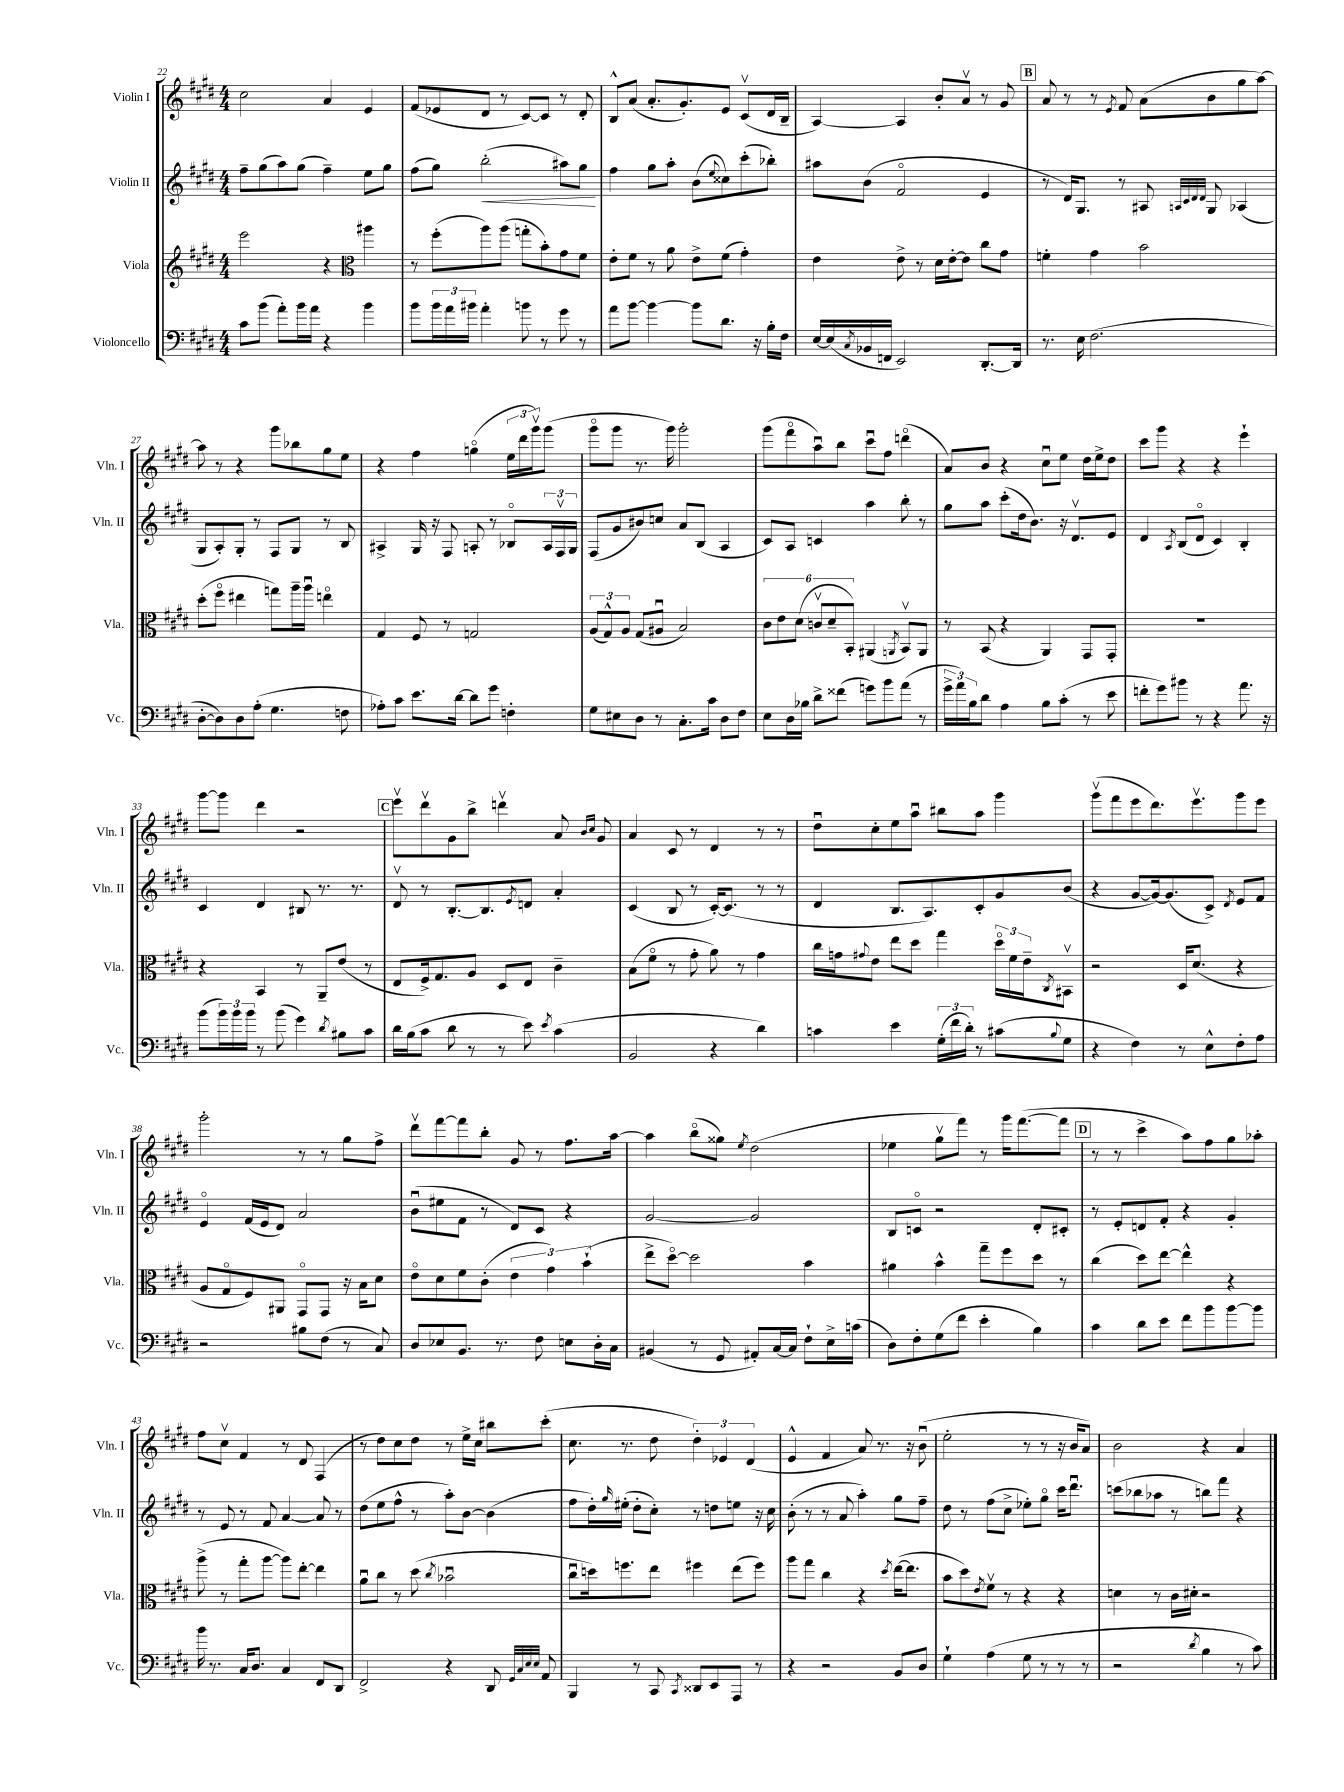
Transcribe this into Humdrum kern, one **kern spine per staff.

**kern	**kern	**kern	**kern
*staff4	*staff3	*staff2	*staff1
*clefF4	*clefG2	*clefG2	*clefG2
*k[f#c#g#d#]	*k[f#c#g#d#]	*k[f#c#g#d#]	*k[f#c#g#d#]
*M4/4	*M4/4	*M4/4	*M4/4
8c#	2eee	8ff#~	2cc#
(8b	.	(8gg#	.
8a')	.	8aa)	.
16b	.	(8gg#	.
16a	.	.	.
4r	4r	4ff#~)	4a
*	*clefC3	*	*
4b	4aa#	8ee	4e
.	.	8gg#	.
=	=	=	=
8b	8r	(8ff#	(8f#
24b	(8ff#'	8gg#)	8e-
24a	.	.	.
24b#	.	.	.
4a'	8aa)	(2bb'	8d#
.	(8aa	.	8r
8b	8gg'	.	[8c#)
8r	8b')	.	8c#]
8g#	8g#	8aa#)	8r
8r	8f#	8gg#	8d#'
=	=	=	=
8a	8e'	4ff#	8B^^
[8b	8f#	.	(8a
4b_	8r	8gg#	8.a'
.	8a	8aa'	.
.	.	.	8.g#')
8b]	8e^	(8b	.
.	.	8qqee	.
8.d#	(8f#	8cc##)	8e
.	4g#')	(8ccc#'	(8c#v
16r	.	.	.
16B'	.	8bb-')	16d#
16F#	.	.	16B~
=	=	=	=
[16E	4e	8aa#	[4A)
(16E]	.	.	.
8qC#	.	.	.
16BB-	.	(8b	.
16FF	.	.	.
2EE)	8e^	2f#o	4A]
.	8r	.	.
.	16d#	.	8b'
.	[16e'	.	.
.	8e]	.	8av
[8.DD#'	8cc#	4e	8r
.	8g#	.	8g#
16DD#]	.	.	.
=	=	=	=
8.r	4f'	8r	8a
.	.	16d#)	8r
16E	.	8.G#	.
(2.F#	4g#	.	8r
.	.	.	8qe
.	.	8r	8f#
.	2b	8A#	(8a
.	.	32qqA	.
.	.	32qqc#	.
.	.	32qqd#	.
.	.	32qqd#	.
.	.	8G#	8b
.	.	(4A-	8gg#
.	.	.	[8aa)
=	=	=	=
[8D#'	(8dd#'	8G#	8aa]
8D#])	8ff#o	8A')	8r
8D#	4ee#	8G#'	4r
(8A'	.	8r	.
4.G#	8gg)	8F#	8ggg#
.	16aa~	8G#	8bb-
.	16aau	.	.
.	4eeo	8r	8gg#
8F	.	8B	8ee
=	=	=	=
8A-')	4G#	4A#^	4r
8c#	.	.	.
8.e	8F#	16G#	4ff#
.	.	16r	.
.	8r	8F#	.
[16d#	.	.	.
8d#]	2G	8A'	(4ggo
8g#	.	8r	.
4F'	.	8B-o	24ee
.	.	.	24ddd#
.	.	.	24ggg#v)
.	.	24A	(8ggg#
.	.	24F#v	.
.	.	24G#	.
=	=	=	=
8G#	(12A	(8F#	8ggg#o
.	12G#^^)	.	.
8E#	.	8g#	8ggg#
.	12A	.	.
8D#	(8G#	8b#)	8.r
8r	8A#u	8cc	.
.	.	.	16ggg#)
8.C#'	2B)	8a	2ggg#'
.	.	(8B	.
16c#	.	.	.
8D#	.	4A	.
8F#	.	.	.
=	=	=	=
8E	12c#	8c#)	(8ggg#
.	12e	.	.
16D#	.	8A	8fff#o
.	(12d#	.	.
16B-	.	.	.
8d#^	12cv	4c	8aau)
.	12d#~	.	.
(8f##	.	.	8bb
.	12BB')	.	.
8g)	(4AA#	4aa	8ccc#u
8b	.	.	8ff#
.	8qAA	.	.
(8a	8BBv)	8bb'	(4dddo
8r	8AA	8r	.
=	=	=	=
24g#^	8r	8gg#	8a)
24a)	.	.	.
24B	.	.	.
8d#	(8BB	8aa	8b
4A	4r	(8ccc#'	4r
.	.	16dd#	.
.	.	8.b)	.
8B	4AA)	.	8cc#u
(8c#'	.	16r	8ee
.	.	8.d#v	.
8r	8GG#	.	16dd#
.	.	.	16ee^
8e	8GG#'	8e	8dd#
=	=	=	=
8f'	1r	4d#	8ccc#
8g#)	.	.	8ggg#
.	.	8qA	.
8b#	.	(8B	4r
8r	.	8d#o	.
4r	.	4c#)	4r
8.a	.	4B'	4eee`
16r	.	.	.
=	=	=	=
(8b	4r	4c#	[8ggg#
24b)	.	.	8ggg#]
24b	.	.	.
24b	.	.	.
8r	4BB	4d#	4ddd#
(8b	.	.	.
4g#)	8r	8B#	2r
.	8AA~	8.r	.
8qd#	.	.	.
8B#	(8e	.	.
.	.	8.r	.
8c#	8r	.	.
=	=	=	=
16d#	8E	8d#v	8eeev
(16B	.	.	.
8c#	16F#^)	8r	8ddd#v
.	8.G#	.	.
8d#	.	[8.B'	8g#
8r	8A	.	8bb^
.	.	8.B]	.
8r	8D#	.	4dddv
.	.	8qe	.
8e)	8E	8d	.
8qe	.	.	.
(4c#	4c#~	4a'	8a
.	.	.	16qqb
.	.	.	16qqcc#
.	.	.	8g#
=	=	=	=
2BB	(8B	(4c#	4a
.	8f#o	.	.
.	8r	8B	8c#
.	8g#'	8r	8r
4r	8a)	[16c#')	4d#
.	.	(8.c#]	.
.	8r	.	.
4d#)	4g#	8r	8r
.	.	8r	8r
=	=	=	=
4c	16cc#	4d#	8dd#u
.	16g	.	.
.	8qqg#	.	.
.	8e	.	8cc#'
4e	8ee	8.B	8ee
.	8dd#	.	8aau
.	.	8.A)	.
(24G#'	4gg#	.	8bb#
24f#	.	.	.
24d#')	.	.	.
8r	.	8c#'	8aa
(8c#	24dd#o	8g#	4ggg#
.	24f#	.	.
.	24e~	.	.
8qqB	8qC#	.	.
8G#	8BB#v	(8b	.
=	=	=	=
4r	2r	4r	(8ggg#v
.	.	.	8fff#
4F#)	.	[8g#	8eee
.	.	16g#_)	8.ddd#)
.	.	(8.g#]	.
8r	16D#	.	.
.	(8.d#	.	8.eeev
8E^^	.	8c#^)	.
.	.	8qd#	.
8F#'	4r	8e	8ggg#
8A	.	8f#	8eee
=	=	=	=
2r	8A	4eo	2ggg#'
.	8G#o	.	.
.	8F#)	(16f#	.
.	.	16e	.
.	8AA#	8d#)	.
8B#	8GG#o	2a	8r
(8F#	8GG#	.	8r
8r	16r	.	8gg#
.	16B	.	.
8C#)	8d#	.	8ff#^
=	=	=	=
8D#	8eo	(8bu	8ddd#v
8E-	8d#	8ee#	[8fff#
8.BB	8f#	8f#	8fff#]
.	(8c#'	8r	8bb'
8.r	.	.	.
.	6e	8d#)	8g#
8F#	.	8c#	8r
.	6g#)	.	.
8E	.	4r	8.ff#
.	(6b`	.	.
16D#'	.	.	.
16C#	.	.	[16aa
=	=	=	=
(4BB#	8ee^	[2g#	4aa]
.	[8dd#o)	.	.
8r	2dd#]	.	(8bbo
8GG#	.	.	8gg##)
.	.	.	8qee
8AA#')	.	2g#]	(2dd#
[16C#	.	.	.
16C#]	.	.	.
8F#`	4b	.	.
16E^	.	.	.
(16c	.	.	.
=	=	=	=
8D#)	4a#	8B	4ee-
8F#'	.	8co	.
(8G#	4b^^	2r	8gg#v
8f#	.	.	8fff#)
4e'	8gg#~	.	8r
.	8ff#	.	16ggg#
.	.	.	([8.fff#
4B)	8dd#	8d#'	.
.	8r	8c#'	8fff#]
=	=	=	=
4c#	(4cc#	8r	8r
.	.	8e'	8r
8d#	8dd#)	8d	4ccc#^
8e	[8ee	8f#'	.
8f#	4ee^^]	4r	8aa)
8b	.	.	8ff#
[8b	4r	4g#'	8gg#
8b]	.	.	8aa-'
=	=	=	=
16b	(8aa^	8r	8ff#
8.r	.	.	.
.	8r	8e	8cc#v
16C#	8gg#'	8r	4f#
8.D#	.	.	.
.	[8aa	8f#	.
4C#	8aa])	[4a	8r
.	[8ee'	.	8d#
8FF#	4ee]	8a]	(4F#
8DD#	.	8r	.
=	=	=	=
2FF#^	8au	(8dd#	8r
.	8cc#	8ee	8dd#)
.	8r	8ff#^^	8cc#
.	(8dd#	8r	8dd#
.	8qcc#	.	.
4r	2b-u	8aa')	8r
.	.	[8b	16ee^
.	.	.	16cc#
8DD#	.	(4b]	8bb#
32qqGG#	.	.	.
32qqC#	.	.	.
32qqE	.	.	.
32qqE	.	.	.
8AA	.	.	(8ccc#'
=	=	=	=
4BBB	8cc#u	8ff#	8.cc#
.	16dd)	16dd#')	.
.	.	16qqgg#	.
.	8.ff	(16ee#'	8.r
8r	.	8dd#'	.
8CC#	8ee	8cc#')	8dd#
8qCC#	.	.	.
8DD##	4ff#	8r	6dd#')
8EE	.	8dd	.
.	.	.	6e-
8AAA	(8ee	8ee	.
.	.	.	(6d#
8r	8ff#)	16r	.
.	.	16cc#	.
=	=	=	=
4r	8aa	(8b'	4e^^
.	8gg#	8r	.
2r	4cc#	8r	4f#
.	.	8a	.
.	4r	4aa')	8a)
.	.	.	8.r
.	8qdd#	.	.
8BB	([16ee	8gg#	.
.	8.ee]	.	16r
8D#	.	8ff#~	(8bu
=	=	=	=
4G#`	8b	8dd#	2ee'
.	8dd#)	8r	.
.	8qe	.	.
(4A	8f#v	(8ff#	.
.	8r	8cc#^	.
8G#	4r	8ee-')	8r
8r	.	8gg#o	8r
8r	4r	16ccc#	16r
.	.	8.ddd#u	16b
8r	.	.	8a)
=	=	=	=
2r	4d	(8ccc	2b
.	.	8bb-	.
.	8r	8aa-	.
.	16c#	8r	.
.	16d#'	.	.
8qd#	.	.	.
4B	2r	8bb)	4r
.	.	8fff#	.
8r	.	4r	4a
8c#)	.	.	.
==	==	==	==
*-	*-	*-	*-
